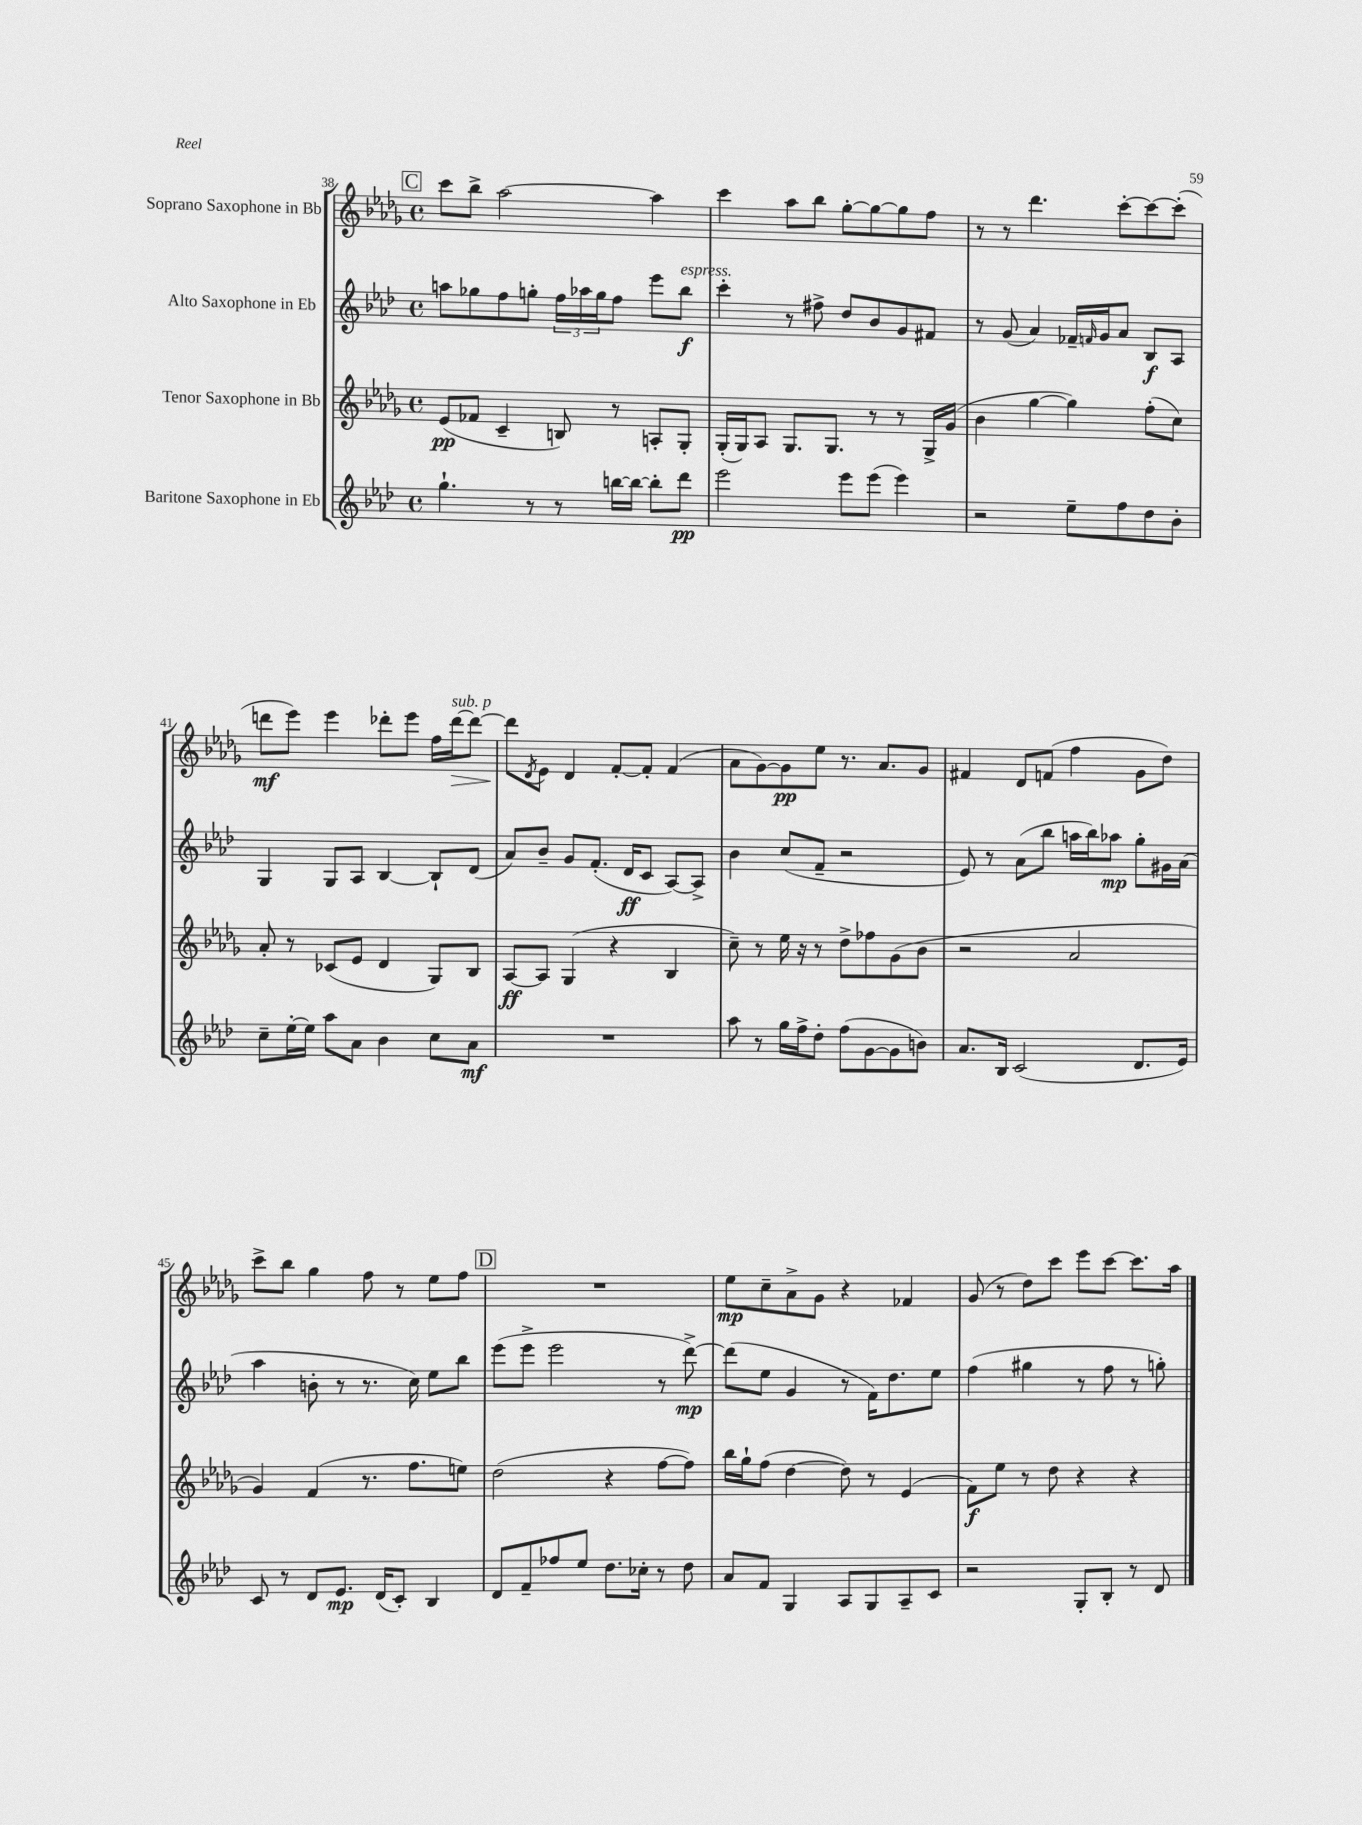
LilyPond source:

<<
\new StaffGroup <<
\new Staff = "s0" \with { instrumentName = "Soprano Saxophone in Bb" } {
    \clef treble \key des \major \defaultTimeSignature \time 4/4
    \mark \markup { \box "C" } c'''8 bes''8-> aes''2~ aes''4 |
    c'''4 aes''8 bes''8 ges''8~-. ges''8~ ges''8 f''8 |
    r8 r8 des'''4. c'''8~-. c'''8~ c'''8-.( |
    d'''8\mf ees'''8) ees'''4 des'''8-. ees'''8 f''16 des'''16~\>^\markup { \italic "sub. p" } des'''8~ |
    des'''8\! \acciaccatura { des'8 } ees'8 des'4 f'8~-. f'8-. f'4( |
    aes'8 ges'8~) ges'8\pp ees''8 r8. aes'8. ges'8 |
    fis'4 des'8 f'8( f''4 ges'8 des''8) |
    c'''8-> bes''8 ges''4 f''8 r8 ees''8 f''8 |
    \mark \markup { \box "D" } R1 |
    ees''8\mp c''8-- aes'8-> ges'8 r4 fes'4 |
    ges'8( r8 des''8) c'''8 ees'''8 c'''8~ c'''8. aes''16 \bar "|." |
}
\new Staff = "s1" \with { instrumentName = "Alto Saxophone in Eb" } {
    \clef treble \key aes \major \defaultTimeSignature \time 4/4
    \mark \markup { \box "C" } a''8 ges''8 f''8 g''8-. \tuplet 3/2 { f''16 aes''16 g''16 } f''8 ees'''8 bes''8\f^\markup { \italic "espress." } |
    c'''4-. r8 fis''8-> des''8 bes'8 g'8 fis'8 |
    r8 g'8( aes'4) fes'16-- \grace { f'16 } g'16 aes'8 bes8\f aes8 |
    g4 g8 aes8 bes4~ bes8-! des'8( |
    aes'8) bes'8-- g'8 f'8.-.( des'16\ff c'8 aes8~) aes8-> |
    bes'4 c''8( f'8-- r2 |
    ees'8) r8 aes'8( bes''8 a''16 bes''16) aes''8\mp g''8-. gis'16 aes'16( |
    aes''4 b'8-. r8 r8. c''16) ees''8 bes''8 |
    \mark \markup { \box "D" } ees'''8( ees'''8-> ees'''2 r8 des'''8~->\mp) |
    des'''8( ees''8 g'4 r8 f'16) des''8. ees''8 |
    f''4( gis''4 r8 f''8 r8 g''8-.) \bar "|." |
}
\new Staff = "s2" \with { instrumentName = "Tenor Saxophone in Bb" } {
    \clef treble \key des \major \defaultTimeSignature \time 4/4
    \mark \markup { \box "C" } ees'8\pp( fes'8 c'4-- b8) r8 a8-. ges8-. |
    ges16-.( ges16) aes8 ges8. ges8. r8 r8 ges16-> ges'16( |
    bes'4 ges''4~ ges''4) f''8-.( c''8) |
    aes'8-. r8 ces'8( ees'8 des'4 ges8) bes8 |
    aes8~\ff aes8 ges4( r4 bes4 |
    c''8--) r8 ees''16 r16 r8 des''8-> fes''8 ges'8( bes'8 |
    r2 aes'2 |
    ges'4) f'4( r8. f''8. e''8) |
    \mark \markup { \box "D" } des''2( r4 f''8~ f''8) |
    bes''16 ges''16-! f''8( des''4~ des''8) r8 ees'4( |
    f'8\f) ees''8 r8 des''8 r4 r4 \bar "|." |
}
\new Staff = "s3" \with { instrumentName = "Baritone Saxophone in Eb" } {
    \clef treble \key aes \major \defaultTimeSignature \time 4/4
    \mark \markup { \box "C" } g''4.-! r8 r8 b''16~ b''16~ b''8-. des'''8\pp |
    ees'''2 ees'''8 ees'''8( ees'''4) |
    r2 ees''8-- f''8 des''8 bes'8-. |
    c''8-- ees''16~-. ees''16 aes''8 aes'8 bes'4 c''8 aes'8\mf |
    R1 |
    aes''8 r8 g''16 f''16-> des''8-. f''8( g'8~ g'8 b'8) |
    aes'8. bes16 c'2( des'8. ees'16) |
    c'8 r8 des'8 ees'8.\mp des'16( c'8-.) bes4 |
    \mark \markup { \box "D" } des'8 f'8-- fes''8 ees''8 des''8. ces''16-. r8 des''8 |
    aes'8 f'8 g4 aes8 g8 aes8-- c'8 |
    r2 g8-. bes8-. r8 des'8 \bar "|." |
}
>>
>>
\layout { \context { \Score currentBarNumber = #38 } }
